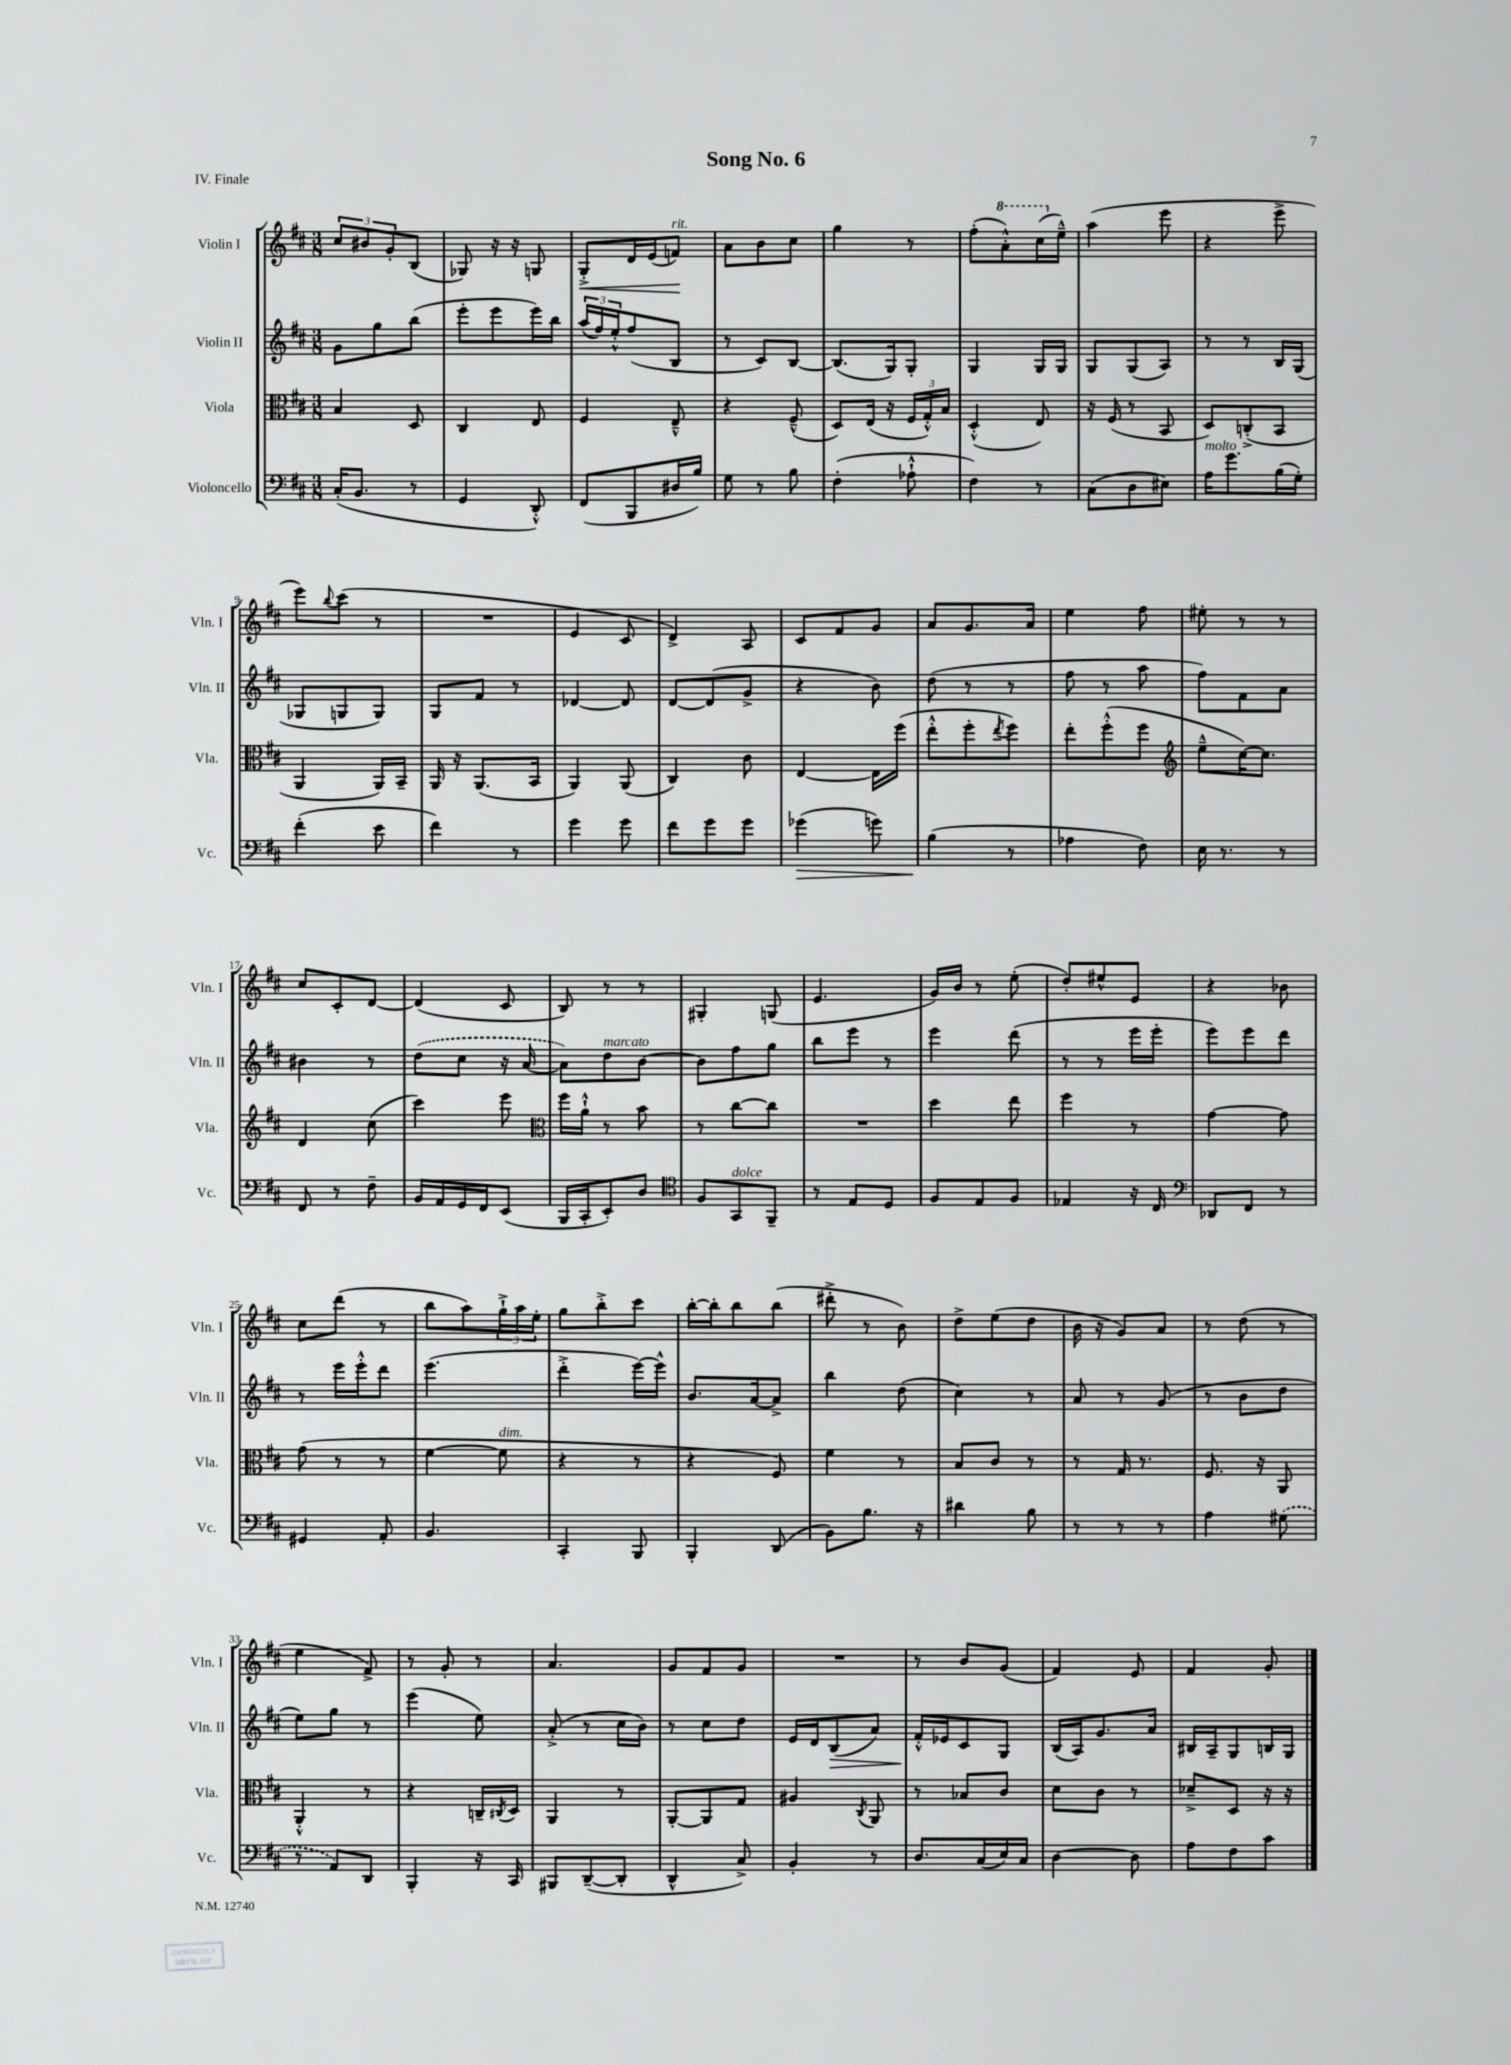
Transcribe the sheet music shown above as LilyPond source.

\header { title = "Song No. 6" piece = "IV. Finale" }
<<
\new StaffGroup <<
\new Staff = "s0" \with { instrumentName = "Violin I" shortInstrumentName = "Vln. I" } {
    \clef treble \key d \major \numericTimeSignature \time 3/8
    \tuplet 3/2 { cis''8 bis'8 g'8-. } b8( |
    ges8) r16 r16 g8 |
    g8-.->\< d'16 e'16( f'8\!^\markup { \italic "rit." }) |
    a'8 b'8 cis''8 |
    g''4 r8 |
    fis''8-.( \ottava #1 a''8-.-^) cis'''16( \ottava #0 e''16---^) |
    a''4( e'''8 |
    r4 e'''8-> |
    e'''8) \appoggiatura { b''8 } cis'''8( r8 |
    R4. |
    e'4 cis'8 |
    d'4->) a8 |
    cis'8 fis'8 g'8 |
    a'8 g'8. a'16 |
    e''4 fis''8 |
    eis''8-. r8 r8 |
    cis''8 cis'8-. d'8~ |
    d'4( cis'8 |
    b8) r8 r8 |
    gis4-. g8( |
    e'4. |
    g'16) b'16 r8 e''8-.( |
    d''8-.) eis''8-^ e'8 |
    r4 bes'8 |
    cis''8 d'''8( r8 |
    b''8 a''8) \tuplet 3/2 { g''16-!-> a''16 e''16-. } |
    g''8 b''8-.-> cis'''8 |
    b''16~-. b''16-. b''8 b''8( |
    dis'''8-.-> r8 b'8) |
    d''8-> e''8( d''8 |
    b'16 r16 g'8) a'8 |
    r8 d''8( r8 |
    e''4 fis'8->) |
    r8 g'8-. r8 |
    a'4. |
    g'8 fis'8 g'8 |
    R4. |
    r8 b'8 g'8( |
    fis'4) e'8 |
    fis'4 g'8-. \bar "|." |
}
\new Staff = "s1" \with { instrumentName = "Violin II" shortInstrumentName = "Vln. II" } {
    \clef treble \key d \major \numericTimeSignature \time 3/8
    g'8 g''8 b''8( |
    e'''8-. e'''8 e'''16) b''16 |
    \tuplet 3/2 { a''16( fis''16) e''16-.-^ } fis''8( b8 |
    r8 cis'8) b8~ |
    b8.( g16) g8-. |
    g4 g16 g16 |
    g8 g8( a8) |
    r8 r8 b16 g16( |
    ges8 g8 g8) |
    g8 fis'8 r8 |
    des'4~ des'8 |
    d'8~ d'8( g'8-> |
    r4 b'8) |
    d''8( r8 r8 |
    fis''8 r8 a''8 |
    fis''8) fis'8 a'8 |
    bis'4 r8 |
    \once \slurDashed d''8( cis''8 r16 a'16~ |
    a'8) d''8^\markup { \italic "marcato" } b'8~ |
    b'8 fis''8 g''8 |
    b''8 e'''8 r8 |
    e'''4 d'''8( |
    r8 r8 e'''16 e'''16-. |
    e'''8) e'''8 d'''8 |
    r8 e'''16 e'''16-.-^ d'''8 |
    e'''4.( |
    d'''4-.-> e'''16~) e'''16-^ |
    b'8. a'16~ a'8-> |
    b''4 d''8( |
    cis''4) r8 |
    a'8 r8 g'8( |
    r8 b'8 d''8 |
    e''8) g''8 r8 |
    e'''4( e''8) |
    a'8-.->( r8 cis''16 b'16) |
    r8 cis''8 d''8 |
    e'16 d'16 b8\>( a'8) |
    fis'16-.-^\! ees'16 cis'8 g8 |
    b16( a16) g'8. a'16 |
    bis16 a16-- g8 b16 g16 \bar "|." |
}
\new Staff = "s2" \with { instrumentName = "Viola" shortInstrumentName = "Vla." } {
    \clef alto \key d \major \numericTimeSignature \time 3/8
    b4 d8 |
    cis4 e8 |
    fis4 e8---^ |
    r4 fis8---^( |
    d8) e16( r16 \tuplet 3/2 { fis16 g16-.-^) b16 } |
    d4-.-^( e8) |
    r16 fis16( r8 b,8 |
    d8) c8-.->( b,8 |
    a,4 a,16) b,16-- |
    a,16 r16 a,8.( b,16 |
    a,4) a,8( |
    cis4) cis'8 |
    e4~ e16 fis''16( |
    e''8-.-^ fis''8-. \acciaccatura { e''8 } fis''8) |
    e''8-. fis''8-.-^( fis''8 |
    \clef treble e''8---^ cis''16~) cis''8. |
    d'4 cis''8( |
    cis'''4) e'''8 |
    \clef alto fis''16 a'16-!-^ r8 b'8 |
    r8 cis''8~ cis''8 |
    R4. |
    d''4 e''8 |
    fis''4 r8 |
    g'4~ g'8 |
    g'8( r8 r8 |
    fis'4~ fis'8^\markup { \italic "dim." } |
    r4 r8 |
    r4 fis8) |
    fis'4 r8 |
    b8 cis'8 r8 |
    r8 g16 r8. |
    fis8. r16 a,8 |
    a,4-.-^ r8 |
    r4 c16-- \acciaccatura { cis8 } d16 |
    a,4 r8 |
    a,8~-. a,8 g8 |
    ais4 \acciaccatura { cis8 } a,8 |
    r8 bes8 cis'8 |
    d'8 cis'8 r8 |
    des'8---> d8 r16 r16 \bar "|." |
}
\new Staff = "s3" \with { instrumentName = "Violoncello" shortInstrumentName = "Vc." } {
    \clef bass \key d \major \numericTimeSignature \time 3/8
    cis16-.( b,8. r8 |
    g,4 d,8-.-^) |
    fis,8( b,,8 dis16 b16) |
    g8 r8 b8 |
    fis4-.( aes8-!-^ |
    fis4) r8 |
    cis8( d8 eis8) |
    a16^\markup { \italic "molto" } g'8. b16( g16-.) |
    fis'4-.( e'8 |
    fis'4) r8 |
    g'4 g'8 |
    fis'8 g'8 g'8 |
    ges'4\>( g'8) |
    b4\!( r8 |
    aes4 fis8) |
    e16 r8. r8 |
    fis,8 r8 fis8-- |
    b,16 a,16 g,16 fis,16 e,8( |
    b,,16 cis,16-. e,8-.) d8 |
    \clef tenor fis8 g,8^\markup { \italic "dolce" } fis,8-- |
    r8 e8 d8 |
    fis8 e8 fis8 |
    ees4 r16 cis16 |
    \clef bass des,8 fis,8 r8 |
    gis,4 a,8-. |
    b,4. |
    cis,4-. b,,8 |
    b,,4-. d,8( |
    b,8) b8. r16 |
    dis'4 b8 |
    r8 r8 r8 |
    a4 \once \slurDashed gis8( |
    r8 a,8) d,8 |
    b,,4-. r16 cis,16 |
    bis,,8 d,8~--( d,8-. |
    d,4-^ cis8->) |
    b,4-. r8 |
    d8. cis16( e16) cis16 |
    d4~ d8 |
    a8 fis8 cis'8 \bar "|." |
}
>>
>>
